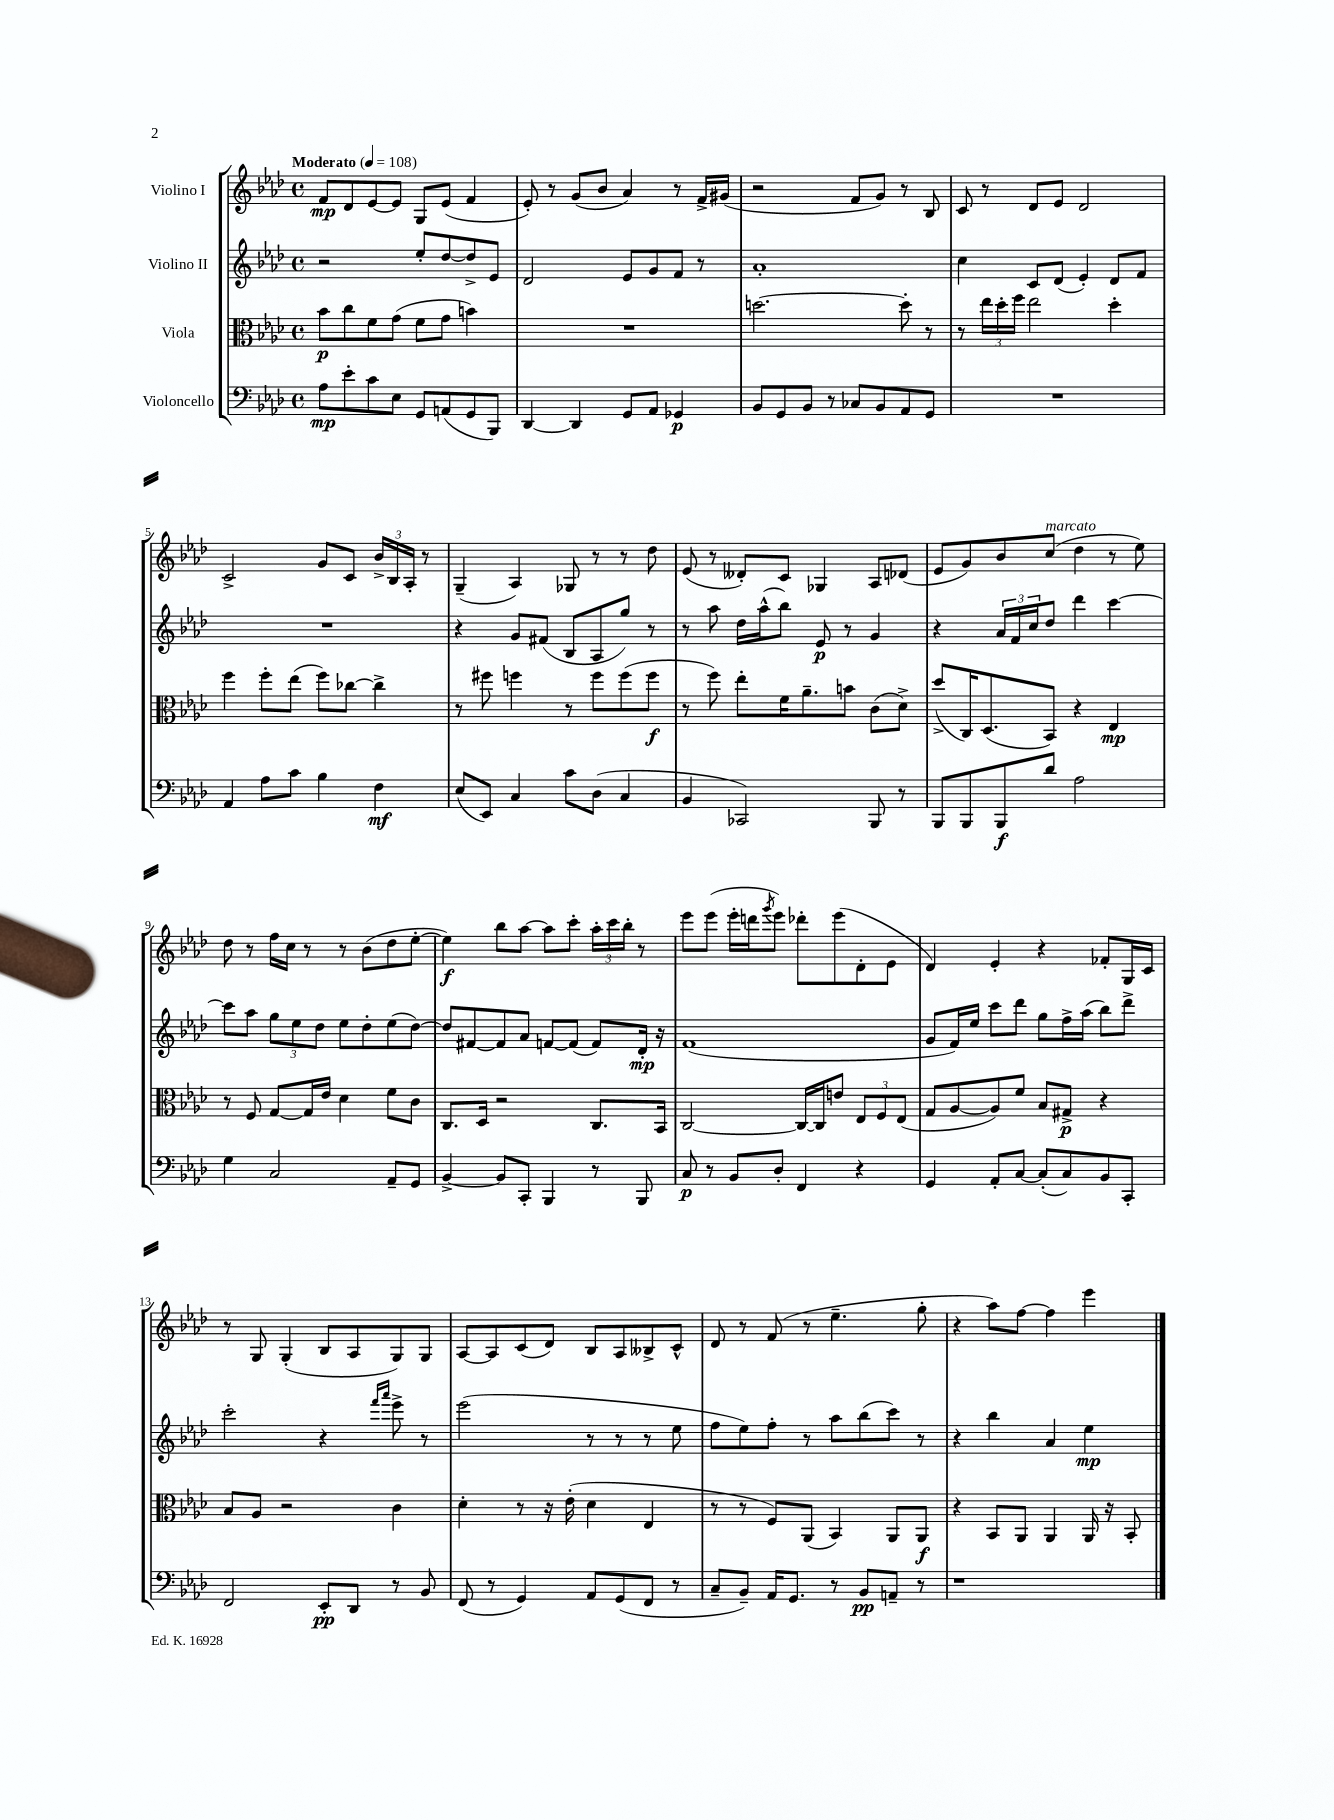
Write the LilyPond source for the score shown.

<<
\new StaffGroup <<
\new Staff = "s0" \with { instrumentName = "Violino I" } {
    \clef treble \key aes \major \defaultTimeSignature \time 4/4 \tempo "Moderato" 4 = 108
    f'8\mp des'8 ees'8~ ees'8 g8 ees'8( f'4 |
    ees'8-.) r8 g'8( bes'8 aes'4) r8 f'16-> gis'16( |
    r2 f'8 g'8) r8 bes8 |
    c'8 r8 des'8 ees'8 des'2 |
    c'2-> g'8 c'8 \tuplet 3/2 { bes'16-> bes16 aes16-. } r8 |
    g4--( aes4) ges8 r8 r8 des''8 |
    ees'8( r8 deses'8-.) c'8 ges4 aes8 des'8( |
    ees'8 g'8) bes'8 c''8^\markup { \italic "marcato" }( des''4 r8 ees''8) |
    des''8 r8 f''16 c''16 r8 r8 bes'8( des''8 ees''8~-. |
    ees''4\f) bes''8 aes''8~ aes''8 c'''8-. \tuplet 3/2 { aes''16-. c'''16 bes''16-. } r8 |
    ees'''8 ees'''8( ees'''16-. d'''16 \acciaccatura { g'''8 } ees'''8) des'''8-. ees'''8( des'8-. ees'8 |
    des'4) ees'4-. r4 fes'8-. g16 c'16 |
    r8 g8 g4-.( bes8 aes8 g8) g8 |
    aes8~ aes8 c'8( des'8) bes8 aes8 beses8-> c'8-^ |
    des'8 r8 f'8( r8 ees''4.-- g''8-. |
    r4 aes''8) f''8~ f''4 ees'''4 \bar "|." |
}
\new Staff = "s1" \with { instrumentName = "Violino II" } {
    \clef treble \key aes \major \defaultTimeSignature \time 4/4
    r2 ees''8-. des''8~ des''8-> ees'8 |
    des'2 ees'8 g'8 f'8 r8 |
    aes'1-. |
    c''4 c'8 des'8( ees'4-.) des'8 f'8 |
    R1 |
    r4 g'8 fis'8( bes8 aes8 g''8) r8 |
    r8 aes''8 des''16 aes''16-^( bes''8) ees'8\p r8 g'4 |
    r4 \tuplet 3/2 { aes'16 f'16 c''16 } des''8 des'''4 c'''4~ |
    c'''8 aes''8 \tuplet 3/2 { g''8 ees''8 des''8 } ees''8 des''8-. ees''8( des''8~) |
    des''8 fis'8~ fis'8 aes'8 f'8~ f'8( f'8) des'16-.\mp r16 |
    f'1( |
    g'8 f'16) ees''16 c'''8 des'''8 g''8 f''16-> aes''16( bes''8) des'''8-> |
    c'''2-. r4 \grace { f'''16 aes'''16 } ees'''8-> r8 |
    ees'''2( r8 r8 r8 ees''8 |
    f''8 ees''8) f''8-. r8 aes''8 bes''8( c'''8) r8 |
    r4 bes''4 aes'4 ees''4\mp \bar "|." |
}
\new Staff = "s2" \with { instrumentName = "Viola" } {
    \clef alto \key aes \major \defaultTimeSignature \time 4/4
    bes'8\p c''8 f'8 g'8( f'8 g'8 b'4) |
    R1 |
    d''2.~ d''8-. r8 |
    r8 \tuplet 3/2 { ees''16 des''16-. f''16 } ees''2 des''4-. |
    f''4 f''8-. ees''8( f''8) ces''8~ ces''4-> |
    r8 fis''8 f''4 r8 f''8 f''8( f''8\f |
    r8 f''8) ees''8-. f'16 aes'8.-- b'8 c'8( des'8->) |
    des''8->( c16) des8.( bes,8) r4 ees4\mp |
    r8 f8 g8~ g16 ees'16 des'4 f'8 c'8 |
    c8. des16 r2 c8. bes,16 |
    c2~ c16~ c16 e'8 \tuplet 3/2 { ees8 f8 ees8( } |
    g8 aes8~ aes8) f'8 bes8 gis8->\p r4 |
    bes8 aes8 r2 c'4 |
    des'4-. r8 r16 ees'16-.( des'4 ees4 |
    r8 r8 f8) aes,8( bes,4) aes,8 aes,8\f |
    r4 bes,8 aes,8 aes,4 aes,16 r16 bes,8-. \bar "|." |
}
\new Staff = "s3" \with { instrumentName = "Violoncello" } {
    \clef bass \key aes \major \defaultTimeSignature \time 4/4
    aes8\mp ees'8-. c'8 ees8 g,8 a,8( g,8 bes,,8) |
    des,4~ des,4 g,8 aes,8 ges,4\p |
    bes,8 g,8 bes,8 r8 ces8 bes,8 aes,8 g,8 |
    R1 |
    aes,4 aes8 c'8 bes4 f4\mf |
    ees8( ees,8) c4 c'8 des8( c4 |
    bes,4 ces,2) bes,,8 r8 |
    bes,,8 bes,,8 bes,,8\f des'8 aes2 |
    g4 c2 aes,8-- g,8 |
    bes,4~-> bes,8 c,8-. bes,,4 r8 bes,,8 |
    c8\p r8 bes,8 des8-. f,4 r4 |
    g,4 aes,8-. c8~ c8-.( c8) bes,8 c,8-. |
    f,2 ees,8-.\pp des,8 r8 bes,8 |
    f,8( r8 g,4) aes,8 g,8( f,8 r8 |
    c8-- bes,8--) aes,16 g,8. r8 bes,8\pp a,8-- r8 |
    r1 \bar "|." |
}
>>
>>
